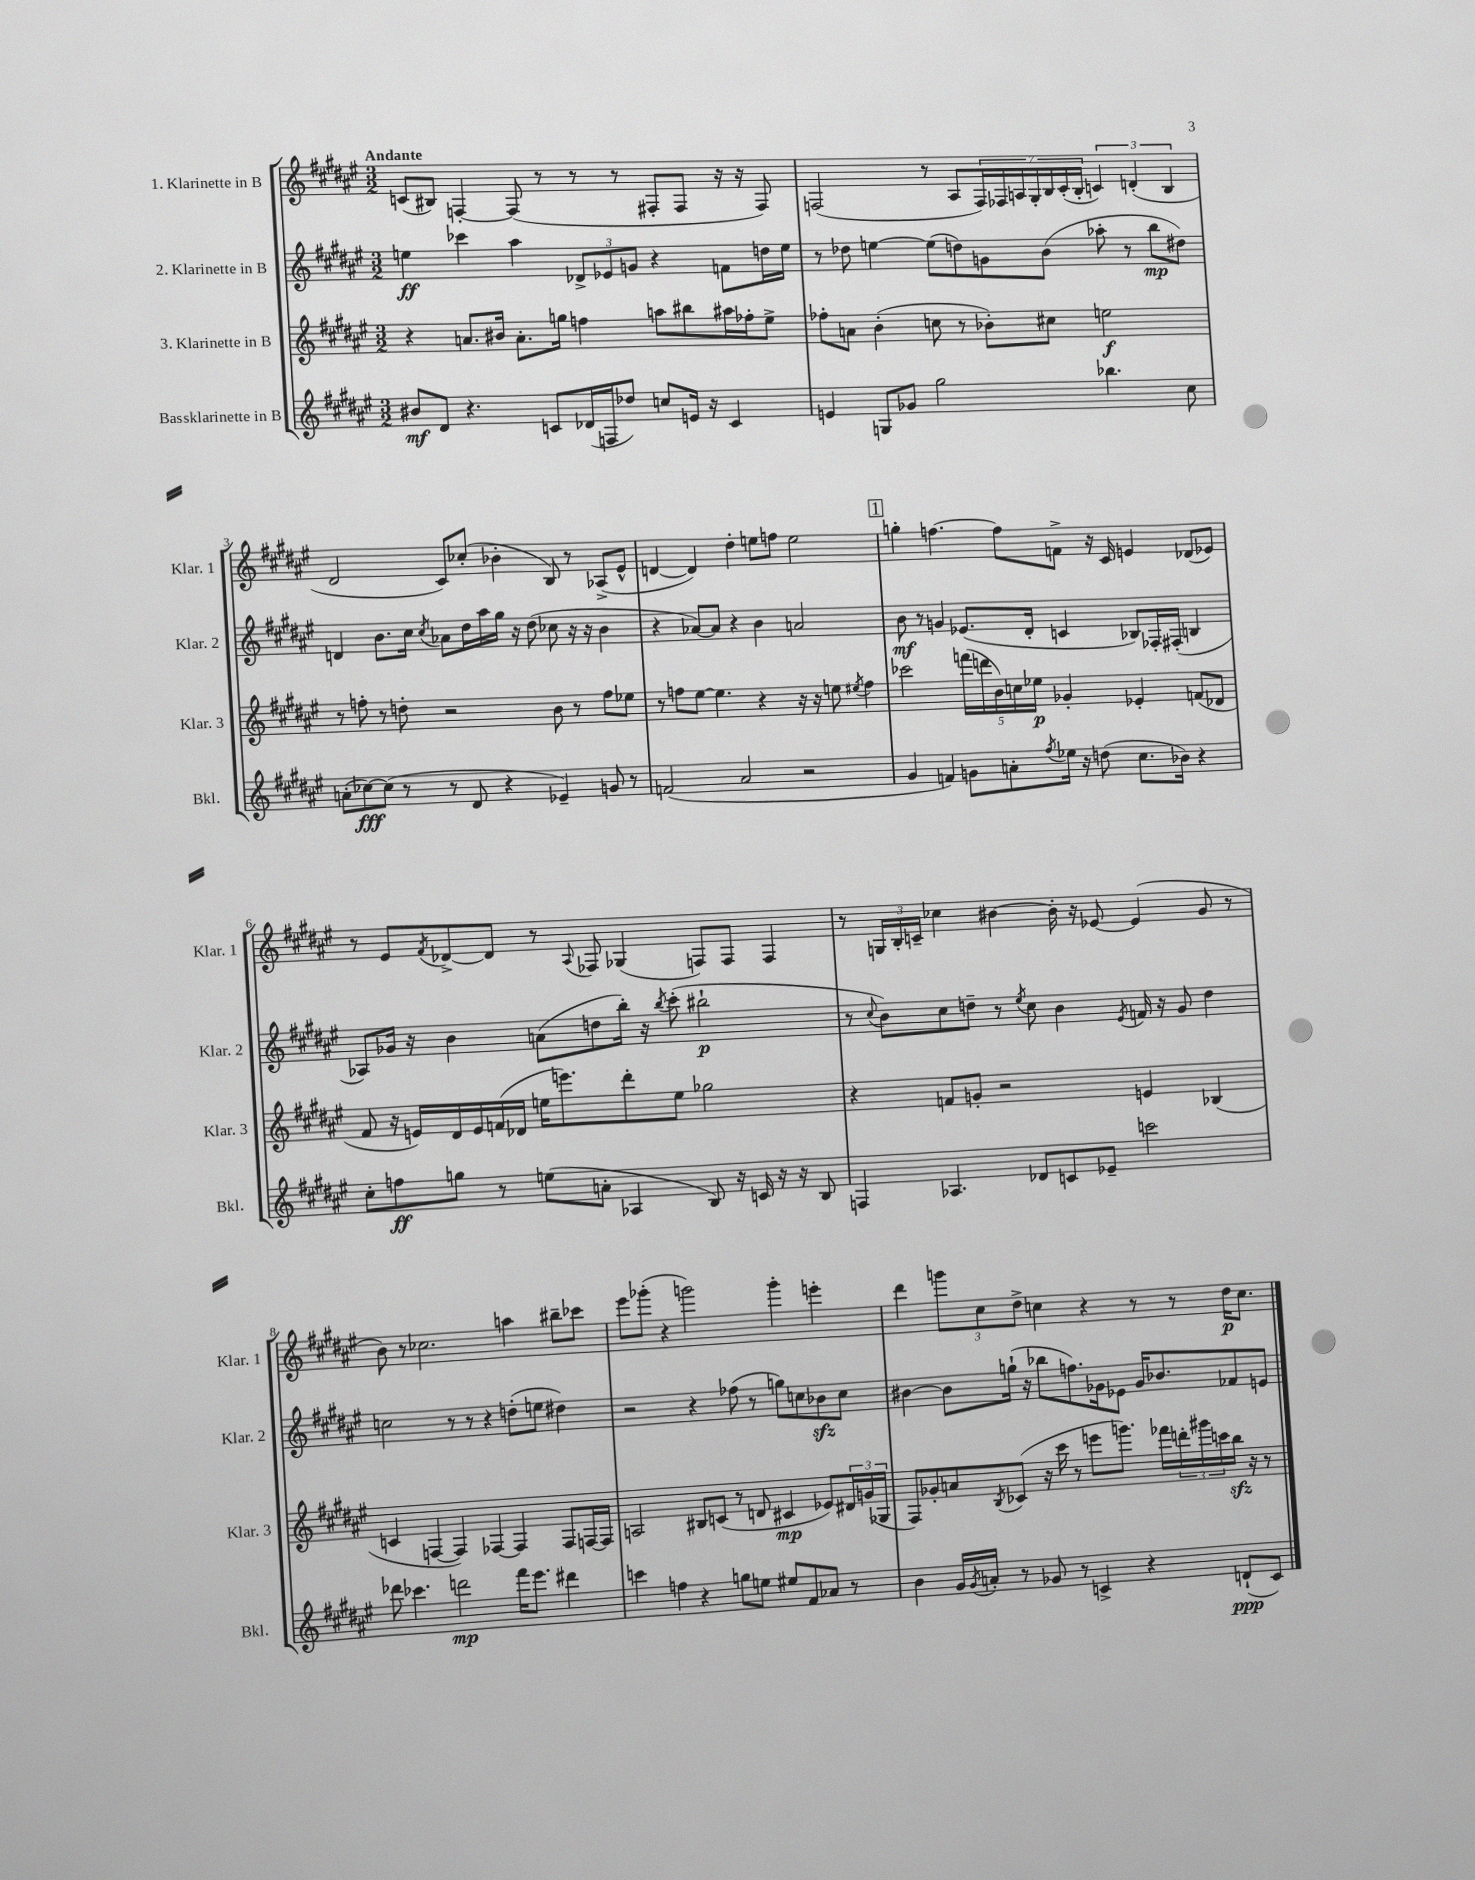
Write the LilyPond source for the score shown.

<<
\new StaffGroup <<
\new Staff = "s0" \with { instrumentName = "1. Klarinette in B" shortInstrumentName = "Klar. 1" } {
    \clef treble \key fis \major \numericTimeSignature \time 3/2 \tempo "Andante"
    c'8( bis8) f4~-. f8( r8 r8 r8 fis8-. fis8 r16 r16 fis8) |
    f2( r8 ais8 \tuplet 7/4 { f16) fes16 a16 gis16-. b16 cis'16-.( b16-. } \tuplet 3/2 { c'4) d'4-.( b4 } |
    dis'2 cis'8) ces''8-.( bes'4-. b8) r8 aes8->( eis'8-^ |
    d'4~ d'4) dis''4-. e''8 f''8 e''2 |
    \mark \markup { \box "1" } g''4-. f''4.~ f''8 f'8-> r16 cis'16 e'4 des'8( ees'8) |
    r8 eis'8 \acciaccatura { fis'8 } des'8~-> des'8 r8 \appoggiatura { ais8 } fes8 ges4( f8) f8 f4 |
    r8 \tuplet 3/2 { g16 b16-. c'16-- } ces''4 bis'4~ bis'16-. r16 ees'8~ ees'4( gis'8 r8 |
    b'8) r8 ces''2. a''4 bis''8-- ces'''8 |
    eis'''8 ges'''8-.( r4 g'''2) g'''4-. e'''4-. |
    dis'''4 \tuplet 3/2 { g'''8 cis''8 dis''8-> } c''4 r4 r8 r8 dis''16\p c''8. \bar "|." |
}
\new Staff = "s1" \with { instrumentName = "2. Klarinette in B" shortInstrumentName = "Klar. 2" } {
    \clef treble \key fis \major \numericTimeSignature \time 3/2
    e''4\ff ces'''4 ais''4 \tuplet 3/2 { des'8-> ees'8 g'8 } r4 f'8 d''16 e''16 |
    r8 des''8 e''4~ e''8( d''8) g'8 b'8( aes''8-. r8 b''8\mp dis''8) |
    d'4 b'8. cis''16 \acciaccatura { cis''8 } aes'8 dis''16 ais''16 gis''16 r16 dis''8( ces''8 r16 r16 b'4 |
    r4 aes'8~) aes'8 r4 b'4 a'2 |
    \mark \markup { \box "1" } b'8\mf r8 g'4 ees'8.( dis'16-. c'4 bes8) fes16-. fis16-.( b4 |
    aes8) ges'16 r16 b'4 a'8( d''8 b''16-.) r16 \acciaccatura { b''8 } cis'''8-.( bis''2-!\p |
    r8 \appoggiatura { cis''8 } b'8) cis''8 d''8-- r8 \acciaccatura { eis''8 } cis''8 b'4 \acciaccatura { eis'8 } f'16 r16 gis'8 d''4 |
    c''2 r8 r8 r4 d''8-.( e''8 dis''4) |
    r2 r4 fes''8( r8 g''8) c''8 bes'8\sfz c''8 |
    bis'4~ bis'8 g''16-!( r16 bes''8 f''8.) ges'16 ees'8 ges'16 bes'8. fes'8 e'8 \bar "|." |
}
\new Staff = "s2" \with { instrumentName = "3. Klarinette in B" shortInstrumentName = "Klar. 3" } {
    \clef treble \key fis \major \numericTimeSignature \time 3/2
    r4 a'8. bis'16 a'8.-. g''16 f''4 a''8 bis''8 ais''16 fes''16-. eis''8-> |
    fes''8-. a'8 b'4-.( c''8 r8 bes'8-.) cis''8 e''2\f |
    r8 f''8-. r8 d''8-. r2 b'8 r8 f''8 ees''8 |
    r8 f''8 eis''8~ eis''4. r4 r16 r16 e''8 \acciaccatura { eis''8 } f''4 |
    \mark \markup { \box "1" } ces'''2 \tuplet 5/4 { f'''16( d'''16 b'16) c''16 ees''16\p } ges'4-. ees'4-. f'8( des'8 |
    fis'8 r16 e'16) dis'16 e'16 f'16( des'16 e''16 e'''8.) dis'''8-. e''8 ges''2 |
    r4 f'8 g'8-. r2 e'4 bes4( |
    c'4 f4~ f4) fes4~ fes4 fes8 f16~ f16 |
    a2 bis8 c'8( r8 d'8 cis'4\mp ees'8) \tuplet 3/2 { dis'16 g'16( ges16 } |
    fis8) ges'8-. a'8 \acciaccatura { b8 } ces'8( r16 cis'''16 r8 e'''8 g'''8.) fes'''16 \tuplet 3/2 { d'''16-. gis'''16 c'''16 } b''16\sfz r16 r8 \bar "|." |
}
\new Staff = "s3" \with { instrumentName = "Bassklarinette in B" shortInstrumentName = "Bkl." } {
    \clef treble \key fis \major \numericTimeSignature \time 3/2
    bis'8\mf dis'8 r4. c'8 des'16( f16 des''8) c''8 e'16 r16 c'4 |
    e'4 g8 ges'8 gis''2 bes''4. cis''8 |
    a'8-.( ces''8~\fff) ces''8( r8 r8 dis'8 r4 ees'4--) g'8 r8 |
    f'2( ais'2 r2 |
    \mark \markup { \box "1" } gis'4 f'4) g'8 a'8-. \acciaccatura { fis''8 } ees''16 r16 d''8( cis''8. bes'16) r4 |
    cis''8-. f''8\ff g''8 r8 e''8( a'8-. aes4 b8) r16 c'16 r16 r16 b8 |
    f4 aes4. des'8 c'8 ees'8-- c'''2 |
    des'''8 ces'''4. d'''2\mp fis'''16 eis'''8. dis'''4 |
    c'''4 f''4 r4 g''8 e''8 eis''8 fis'8 aes'8 r8 |
    b'4 gis'16 \acciaccatura { gis'8 } a'16-. r8 ges'8 r8 c'4-> r4 d'8-!\ppp( c'8) \bar "|." |
}
>>
>>
